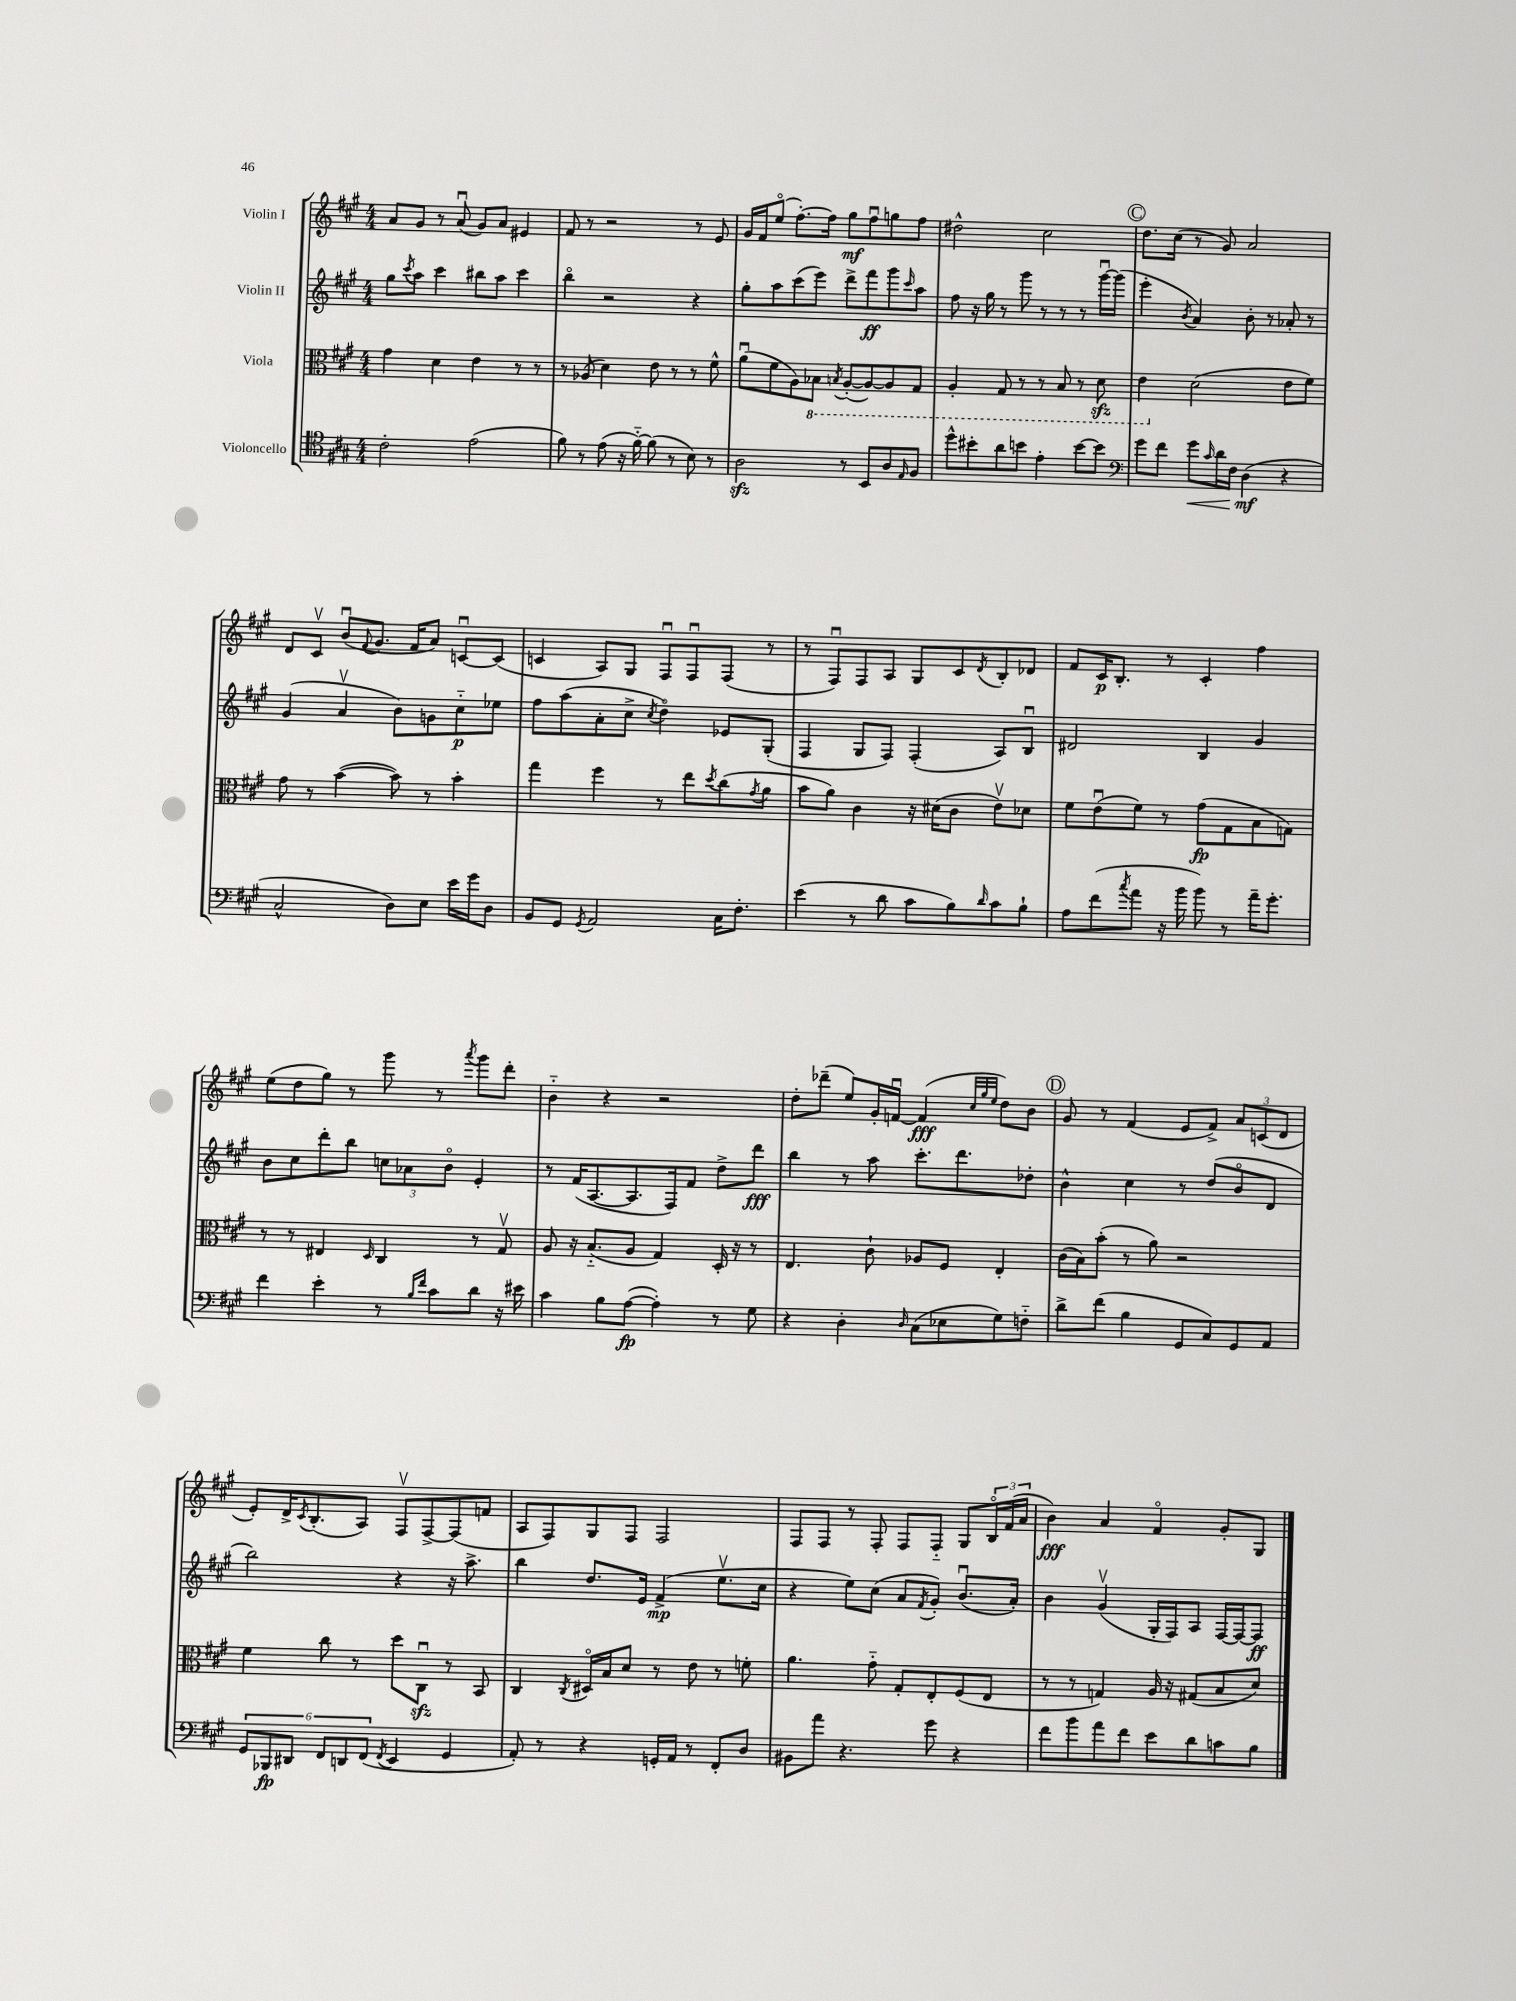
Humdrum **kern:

**kern	**kern	**kern	**kern
*staff4	*staff3	*staff2	*staff1
*clefC4	*clefC3	*clefG2	*clefG2
*k[f#c#g#]	*k[f#c#g#]	*k[f#c#g#]	*k[f#c#g#]
*M4/4	*M4/4	*M4/4	*M4/4
2c#'\	4g#\	8gg#\L	8a/L
.	.	8qccc#/	.
.	.	8aa\J	8g#/J
.	4d\	4ccc#\	8r
.	.	.	(8au/
(2e\	4e\	8bb#\L	8g#/L)
.	.	8aa\J	8a/J
.	8r	4ccc#\	4e#/
.	8r	.	.
=	=	=	=
8f#\)	8r	4bbo\	8f#/
8r	(8A-/	.	8r
(8e\	4d\)	2r	2r
16r	.	.	.
[16f#'~\)	.	.	.
(8f#\]	8e\	.	.
8r	8r	.	.
8B\)	8r	4r	8r
8r	8f#^^\	.	8e/
=	=	=	=
2A\	(8au\L	8gg#'\L	16g#/LL
.	.	.	16f#/J
.	8f#\	8aa\	(8eeo/J
.	8A\)	(8ccc#\	[8.ff#'\L)
.	8BB-\J	8eee\J)	.
.	.	.	16ff#\]Jk
.	8qBB/	.	.
8r	([8AA'/L	8ddd^\L	8gg#\L
8BB/L	8AA/_)	8fff#\	8ff#u\
8A/	8AA/]	8ggg#\	8gg\
16qqE/	.	16qqccc#/	.
8F#/J	8GG#/J	8aa\J	8ff#\J
=	=	=	=
8dd^^\L	4AA'/	8ff#\	2dd#^^\
8b#'\	.	16r	.
.	.	16gg#\	.
8a\	8GG#/	8r	.
8b\J	8r	8ggg#\	.
4e'\	8r	8r	2cc#\
.	8BB/	8r	.
[8b\L	8r	8r	.
8b\]J	8D\	[16ggg#u\LL	.
.	.	(16ggg#\]JJ	.
=	=	=	=
*clefF4	*	*	*
8g#\L	4E\	4eee'\	8.dd\L
8f#\J	.	.	.
.	.	.	(16cc#\Jk
.	.	8qb/	.
8g#\L	(2d\	4a/)	8r
16qqc#/	.	.	.
16d\L	.	.	8g#/)
16F#\JJ	.	.	.
(4D\	.	8b'\	2a/
.	.	8r	.
4r	8e\L	8a-'/	.
.	8f#\J)	8r	.
=	=	=	=
2C#^^/	8g#\	(4g#/	8d/L
.	8r	.	8c#v/J
.	([4b\	4av/	(8bu/L
.	.	.	8qqf#/
.	.	.	8.g#/J
8D\L)	8b\])	8b\L)	.
.	.	.	16f#/LK
8E\J	8r	8g\	8a/J)
16e\LL	4b'\	8cc#'~\	[8cu/L
16g#\J	.	.	.
8D\J	.	8ee-\J	(8c/]J
=	=	=	=
8BB/L	4gg#\	8ff#\L	4c/
8GG#/J	.	(8aa\	.
8qGG#/	.	.	.
2AA/	4ff#\	8a'\	8A/L)
.	.	8cc#^\J	8G#/J
.	.	8qcc#/	.
.	8r	4ddo\)	8F#u/L
.	8ee\L	.	8F#u/
.	8qdd/	.	.
16C#\LK	(8cc#\	8e-/L	(8F#/J
8.F#'\J	.	.	.
.	8qg#/	.	.
.	8a\J	(8G#'/J	8r
=	=	=	=
(4e\	8b\L	4F#/	8r
.	8a\J)	.	8F#u/L)
8r	4c#\	8G#/L	8F#/
8d\	.	8F#/J)	8A/J
8c#\L	16r	(4F#'/	8G#/L
.	(16d#\LK	.	.
8B\)	8c#\J	.	8c#/
16qqd/	.	.	8qd/
8c#\	8ev\L)	8A/L)	8B'/
8B`\J	8d-\J	8Bu/J	8d-/J
=	=	=	=
8A\L	8f#\L	2d#/	8f#/L
(8f#\	(8eu\	.	16c#/K
.	.	.	8.B'/J
8qcc#/	.	.	.
8a\J	8f#\J)	.	.
16r	8r	.	8r
16b\	.	.	.
8b\)	(8g#\L	4B/	4c#'/
8r	8G#\	.	.
16a~\LK	8B\	4g#/	4ff#\
8.g#'\J	.	.	.
.	8G\J)	.	.
=	=	=	=
4f#\	8r	8b\L	(8ee\L
.	8r	8cc#\	8dd\
4e'\	4E#/	8ddd'\	8gg#\J)
.	.	8bb\J	8r
.	16qqD/	.	.
8r	4C#/	12cc\L	8ggg#\
.	.	12a-\	.
16qqB/LL	.	.	.
16qqf#/JJ	.	.	.
8c#\L	.	.	8r
.	.	12bo\J	.
.	.	.	8qaaa/
8d\J	8r	4e'/	8ggg#\L
16r	8G#v/	.	8ddd'\J
16e#\	.	.	.
=	=	=	=
4c#\	8A/	8r	4b'~\
.	16r	(16f#/LK	.
.	(8.B'~/L	[8.A/	.
8B\L	.	.	4r
([8A\J	8A/J	8.A/]	.
4A'\])	4G#/)	.	2r
.	.	16F#/k)	.
.	.	8f#/J	.
8r	16D'/	8dd^\L	.
.	16r	.	.
8G#\	8r	8ddd\J	.
=	=	=	=
4r	4.E/	4bb\	8dd'\L
.	.	.	(8ddd-~\J
4D'\	.	8r	8ee/L)
.	8c#`\	8aa\	16g#'/L
.	.	.	[16fu/JJ
16qqD/	.	.	.
(8C#\L	8A-/L	8.ccc#'\L	(4f/]
8E-\	8F#/J	.	.
.	.	8.ddd\	.
.	.	.	32qqcc#/LLL
.	.	.	32qqgg#/
.	.	.	32qqee/JJJ
8G#\)	4E'/	.	8dd\L)
8F'~\J	.	8dd-'\J	8b\J
=	=	=	=
8d^\L	(16c#\LL	4b^^\	8g#/
.	16B\J)	.	.
(8f#\J	(8b'\J	.	8r
4B\	8r	4cc#\	(4f#/
.	8a\)	.	.
8GG#/L	2r	8r	8e/L
8C#/)	.	(8dd/L	8f#^/J)
8GG#/	.	8bo/	12a/L
.	.	.	(12c/
8AA/J	.	8d/J	.
.	.	.	12d/J
=	=	=	=
12GG#/L	4f#\	2bb\)	8e'/L)
12BBB-/	.	.	.
.	.	.	16d^/K
12DD#/J	.	.	.
.	.	.	8qc#/
.	.	.	(8.B'/
12FF#/L	8cc#\	.	.
12DD/	.	.	.
.	8r	.	8A/J)
(12FF#/J	.	.	.
8qFF#/	.	.	.
4EE/	8dd\L	4r	8F#v/L
.	8C#u\J	.	[8F#^/
4GG#/	8r	16r	(8F#/]
.	.	8.aa^\	.
.	8BB/	.	8f/J
=	=	=	=
8AA'/)	4C#/	4bb\	8A/L
8r	.	.	8F#/)
.	8qC#/	.	.
4r	16D#o/LL	8.dd/L	8G#/
.	16B/J	.	.
.	8d/J	.	8F#/J
.	.	16e/Jk	.
16GG'/LL	8r	(4f#^/	2F#/
16AA/JJ	.	.	.
8r	8e\	.	.
8FF#'/L	8r	8.eev\L	.
8D/J	8f'\	.	.
.	.	16cc#\Jk	.
=	=	=	=
8BB#\L	4.a\	4r	8F#/L
8a\J	.	.	8F#/J
4.r	.	8ee\L)	8r
.	8g#'~\	(8cc#\J	8F#'/
.	8G#'/L	8a/L	8F#/L
.	.	8qf#/	.
8g#\	8E'/	8g#'/J)	8F#'~/J
4r	(8F#/	(8.bu/L	8G#/L
.	8E/J	.	24Bo/L
.	.	.	(24f#/
.	.	16a'/Jk)	.
.	.	.	24a/JJ
=	=	=	=
8f#\L	8r	4b\	4b\)
8b\	8r	.	.
8a\	4G/)	(4g#v/	4a/
8f#\J	.	.	.
8e\L	16A/	16G#'/LL	4f#o/
.	16r	16F#/J)	.
8d\	(8G#/L	8A/J	.
8c\	8B/	[16F#/LL	8g#'/L
.	.	16F#/_J	.
8B\J	8d/J)	8F#/]J	8G#/J
==	==	==	==
*-	*-	*-	*-
